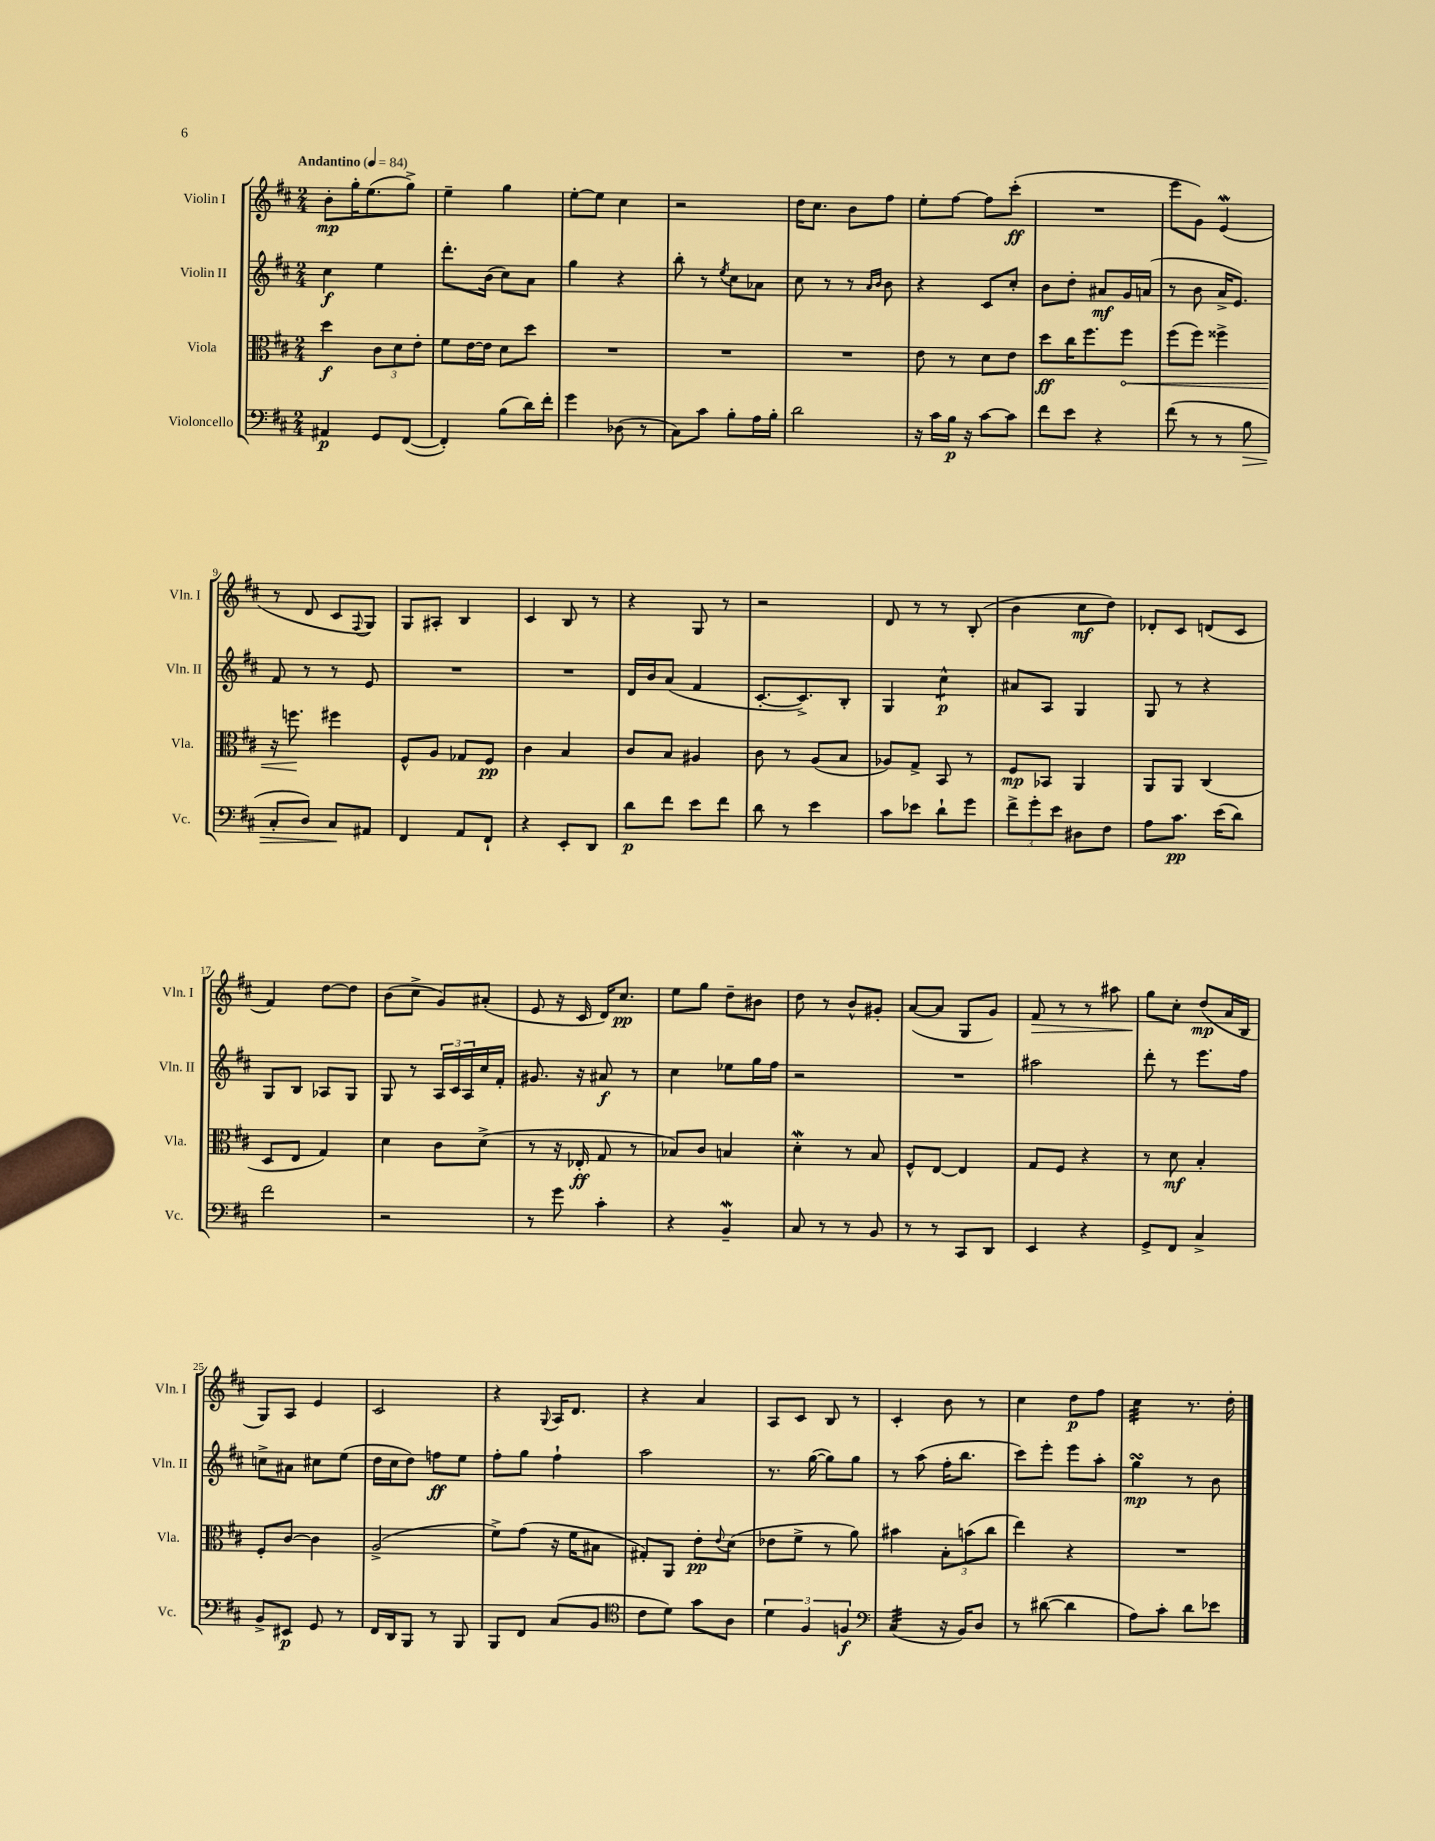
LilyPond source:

<<
\new StaffGroup <<
\new Staff = "s0" \with { instrumentName = "Violin I" shortInstrumentName = "Vln. I" } {
    \clef treble \key d \major \numericTimeSignature \time 2/4 \tempo "Andantino" 4 = 84
    b'8-.\mp g''16-. e''8.( g''8->) |
    e''4-- g''4 |
    e''8~-. e''8 cis''4 |
    r2 |
    d''16 cis''8. b'8 fis''8 |
    e''8-. fis''8~ fis''8 cis'''8-.\ff( |
    R2 |
    e'''8 g'8) e'4\mordent( |
    r8 d'8 cis'8 \appoggiatura { fis8 } g8) |
    g8 ais8-. b4 |
    cis'4 b8 r8 |
    r4 g8 r8 |
    r2 |
    d'8 r8 r8 b8-.( |
    b'4 cis''8\mf d''8) |
    des'8-. cis'8 d'8( cis'8 |
    fis'4) d''8~ d''8 |
    b'8( cis''8-> g'8) ais'8-.( |
    e'8 r16 cis'16 d'16) cis''8.\pp |
    e''8 g''8 d''8-- bis'8 |
    d''8 r8 b'8-^ gis'8-. |
    a'8~( a'8 g8 g'8) |
    fis'8\> r8 r8 ais''8 |
    g''8\! cis''8-. d''8\mp( a'16 b16 |
    g8) a8 e'4 |
    cis'2 |
    r4 \appoggiatura { g8 } a16 d'8. |
    r4 a'4 |
    a8 cis'8 b8 r8 |
    cis'4-. b'8 r8 |
    cis''4 d''8\p fis''8 |
    cis''4:32 r8. d''16-. \bar "|." |
}
\new Staff = "s1" \with { instrumentName = "Violin II" shortInstrumentName = "Vln. II" } {
    \clef treble \key d \major \numericTimeSignature \time 2/4
    cis''4\f e''4 |
    d'''8.-. b'16( cis''8) a'8 |
    g''4 r4 |
    b''8-. r8 \acciaccatura { e''8 } cis''8 aes'8 |
    cis''8 r8 r8 \grace { a'16 b'16 } b'8 |
    r4 cis'8 cis''8-. |
    b'8 d''8-. ais'8\mf g'16 a'16( |
    r8 b'8 a'16-> e'8.) |
    fis'8 r8 r8 e'8 |
    R2 |
    R2 |
    d'16 b'16 a'8( fis'4 |
    cis'8.~-. cis'8.->) b8-. |
    g4 cis''4:8-^\p |
    ais'8 a8 g4 |
    g8 r8 r4 |
    g8 b8 aes8 g8 |
    g8 r8 \tuplet 3/2 { a16 cis'16 a16 } cis''16 fis'16-. |
    gis'8. r16 ais'8\f r8 |
    cis''4 ees''8 g''16 fis''16 |
    r2 |
    R2 |
    ais''2 |
    d'''8-. r8 e'''8. fis''16 |
    c''8-> ais'8 cis''8 e''8( |
    d''16 cis''16 d''8) f''8\ff e''8 |
    fis''8-. g''8 fis''4-! |
    a''2 |
    r8. g''16~( g''8) g''8 |
    r8 a''8( fis''16-. b''8. |
    cis'''8) e'''8-. e'''8 a''8-. |
    g''4\turn\mp r8 b'8 \bar "|." |
}
\new Staff = "s2" \with { instrumentName = "Viola" shortInstrumentName = "Vla." } {
    \clef alto \key d \major \numericTimeSignature \time 2/4
    d''4\f \tuplet 3/2 { cis'8 d'8 e'8-. } |
    fis'8 e'16~ e'16 d'8 d''8 |
    R2 |
    R2 |
    R2 |
    e'8 r8 d'8 e'8 |
    d''8\ff cis''16 fis''8. \once \override Hairpin.circled-tip = ##t fis''8\< |
    fis''8( fis''8) fisis''4-> |
    r16 f''8.\! fis''4 |
    fis8-^ a8 ges8 fis8\pp |
    cis'4 b4 |
    cis'8 b8 ais4 |
    cis'8 r8 a8( b8 |
    aes8) g8-> b,8 r8 |
    fis8\mp bes,8 a,4 |
    a,8 a,8 cis4( |
    d8 e8 g4) |
    d'4 cis'8 d'8->( |
    r8 r16 ees16-.\ff g8 r8 |
    bes8) cis'8 b4 |
    d'4-.\mordent r8 b8 |
    fis8-^ e8~ e4 |
    g8 fis8 r4 |
    r8 d'8\mf b4-. |
    fis8-. cis'8~ cis'4 |
    a2->( |
    fis'8->) g'8( r16 fis'16 bis8 |
    gis8-.) a,8 e'8-.\pp \appoggiatura { e'8 } d'8( |
    ees'8 fis'8-> r8 a'8) |
    bis'4 \tuplet 3/2 { b8-. b'8( cis''8 } |
    e''4) r4 |
    R2 \bar "|." |
}
\new Staff = "s3" \with { instrumentName = "Violoncello" shortInstrumentName = "Vc." } {
    \clef bass \key d \major \numericTimeSignature \time 2/4
    ais,4\p g,8 fis,8~( |
    fis,4-.) b8( d'16) fis'16-. |
    g'4 des8( r8 |
    cis8) cis'8 b8-. a16 b16-. |
    d'2 |
    r16 cis'16 b16\p r16 cis'8~ cis'8 |
    fis'8 e'8 r4 |
    fis'8( r8 r8 b8\> |
    cis8-. d8) cis8\! ais,8 |
    fis,4 a,8 fis,8-! |
    r4 e,8-. d,8 |
    d'8\p fis'8 e'8 fis'8 |
    d'8 r8 e'4 |
    cis'8 ees'8 d'8-! g'8 |
    \tuplet 3/2 { fis'8-> g'8-. e'8 } dis8 fis8 |
    a8 cis'8.\pp e'16( d'8) |
    fis'2 |
    r2 |
    r8 g'8 cis'4-. |
    r4 b,4--\mordent |
    cis8 r8 r8 b,8 |
    r8 r8 cis,8 d,8 |
    e,4 r4 |
    g,8-> fis,8 cis4-> |
    b,8-> eis,8\p g,8 r8 |
    fis,16 d,16 b,,8 r8 b,,8 |
    b,,8 fis,8 cis8( b,8 |
    \clef tenor cis'8 d'8) g'8 a8 |
    \tuplet 3/2 { d'4 fis4 f4\f } |
    \clef bass cis4:32( r16 b,16) d8 |
    r8 dis'8~( dis'4 |
    a8) cis'8-. d'8 ees'8 \bar "|." |
}
>>
>>
